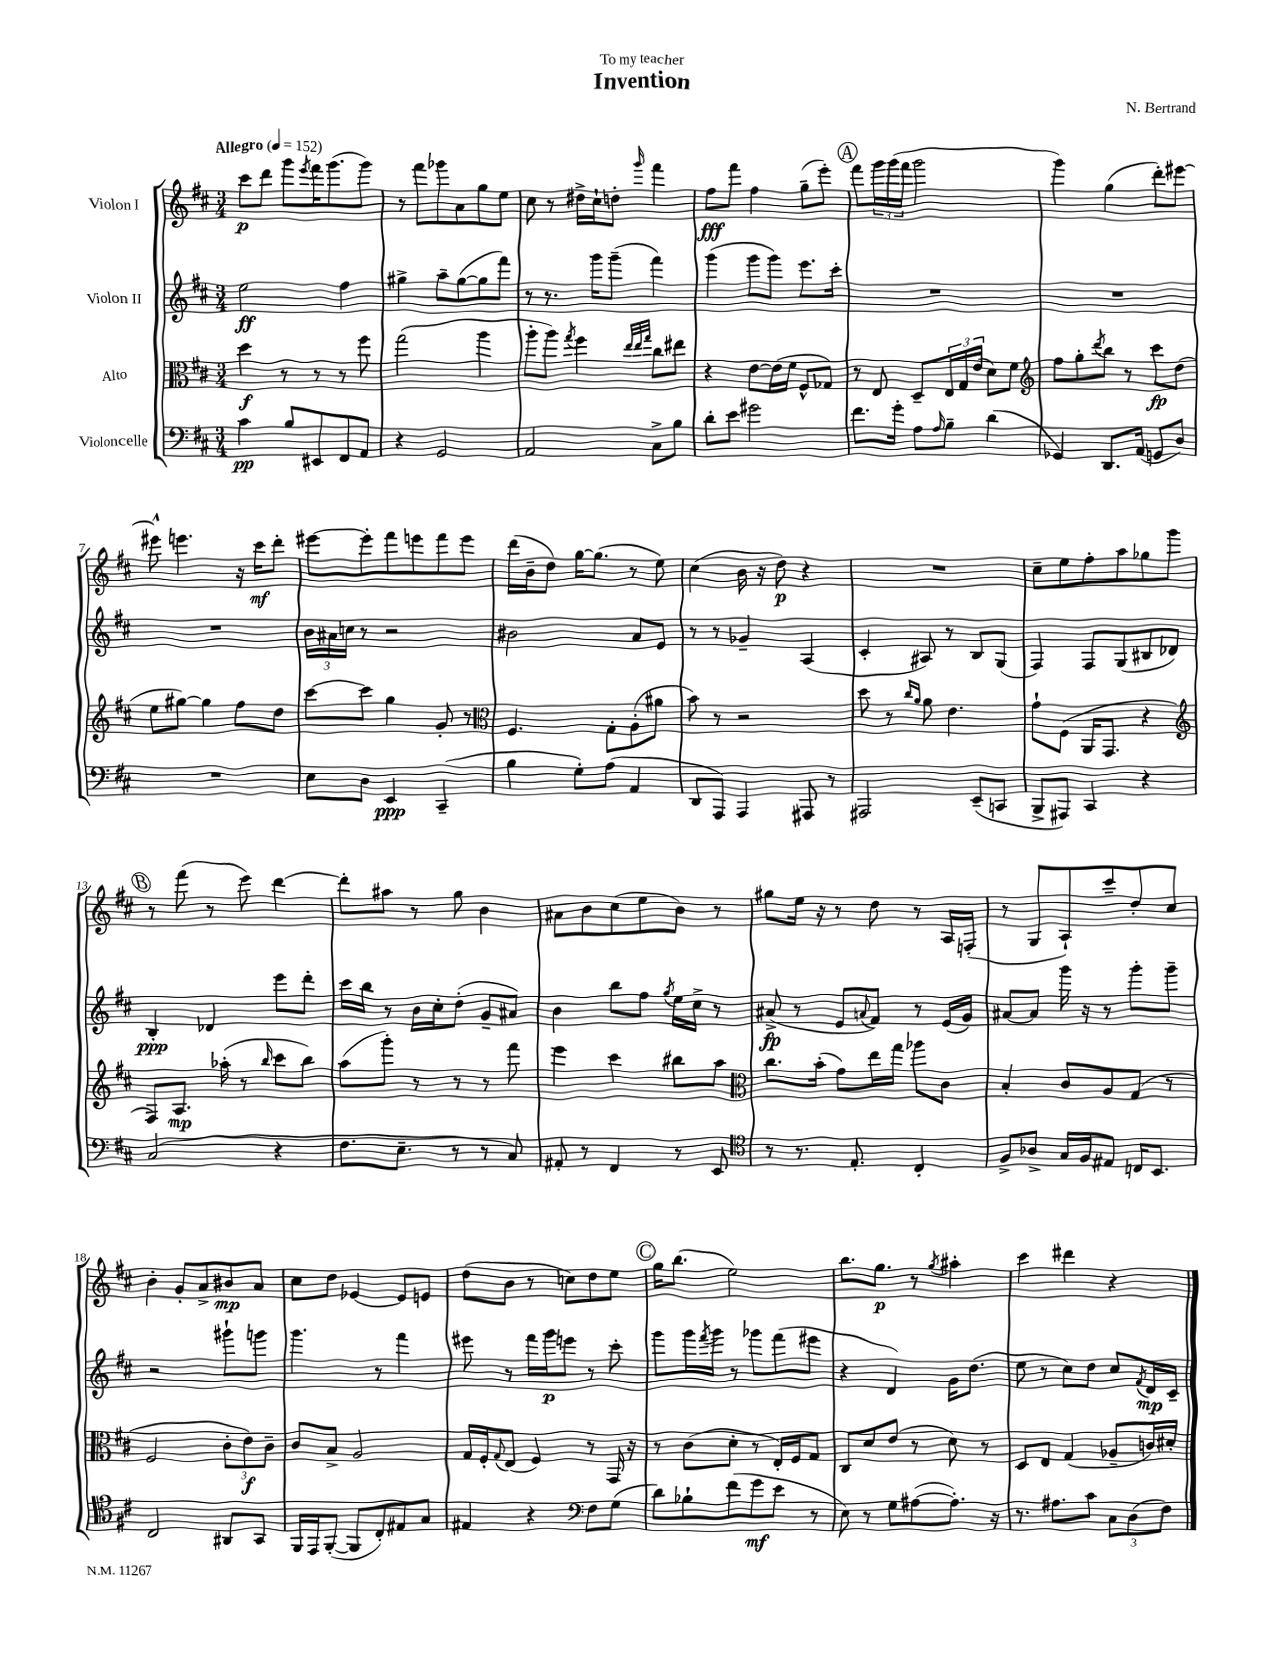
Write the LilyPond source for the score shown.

\header { title = "Invention" composer = "N. Bertrand" dedication = "To my teacher" }
<<
\new StaffGroup <<
\new Staff = "s0" \with { instrumentName = "Violon I" } {
    \clef treble \key d \major \numericTimeSignature \time 3/4 \tempo "Allegro" 4 = 152
    cis'''8\p d'''8 g'''8 \acciaccatura { e'''8 } fis'''16 g'''8.( g'''8) |
    r8 fis'''8 ges'''8 a'8 g''8 e''8 |
    cis''8 r8 dis''16-> cis''16-! d''8-. \grace { g'''16 } fis'''4 |
    fis''8\fff fis'''8 fis''4 g''8--( e'''8-.) |
    \mark \markup { \circle "A" } fis'''8 \tuplet 3/2 { g'''16 g'''16( fis'''16 } g'''2 |
    g'''4) g''4( d'''8-.) eis'''8~ |
    eis'''8-^ e'''4. r16 cis'''16\mf d'''8-. |
    eis'''8~ eis'''8-. fis'''8 e'''8 fis'''8 e'''8 |
    d'''16( b'16-- d''8) g''16~ g''8.( r8 e''8) |
    cis''4( b'16 r16 d''8\p) r4 |
    R2. |
    cis''8-- e''8 fis''8-. a''8 ges''8 g'''8 |
    \mark \markup { \circle "B" } r8 fis'''8( r8 e'''8) d'''4~ |
    d'''8-. ais''8 r8 g''8 b'4 |
    ais'8 b'8 cis''8( e''8 b'8) r8 |
    gis''8 e''16 r16 r8 d''8 r8 a16 f16-.( |
    r8 g8 a8-!) cis'''8-- d''8-. cis''8 |
    b'4-. g'8-. a'8-> bis'8\mp a'8 |
    cis''8 d''8 ees'4~ ees'8 e'8 |
    d''8( b'8 r8 c''8) d''8 e''8 |
    \mark \markup { \circle "C" } g''16 b''8.( e''2) |
    b''8. g''8.\p r8 \acciaccatura { g''8 } ais''4-. |
    cis'''4 dis'''4 r4 \bar "|." |
}
\new Staff = "s1" \with { instrumentName = "Violon II" } {
    \clef treble \key d \major \numericTimeSignature \time 3/4
    e''2\ff fis''4 |
    gis''4-> a''8-- gis''8~( gis''8 fis'''8) |
    r8 r8. g'''16 g'''8--( fis'''4) |
    g'''4( g'''8 g'''8) e'''8. cis'''16-. |
    \mark \markup { \circle "A" } R2. |
    R2. |
    R2. |
    \tuplet 3/2 { b'16 ais'16 c''16 } r8 r2 |
    bis'2 a'8 e'8 |
    r8 r8 ges'4-- a4( |
    cis'4-. ais8) r8 b8 g8( |
    fis4) fis8 g8( bis8 des'8) |
    \mark \markup { \circle "B" } b4-.\ppp des'4 e'''8 d'''8-. |
    cis'''16 b''16 r8 b'16 cis''16-. d''8-.( g'8-- ais'8) |
    b'4 b''8 fis''8 \acciaccatura { g''8 } e''16 cis''16-> r8 |
    ais'8->\fp( r8 e'8 \appoggiatura { a'8 } fis'8) r8 e'16( g'16) |
    ais'8~ ais'8 g'''16 r16 r8 g'''8-. g'''8-- |
    r2 gis'''8-! g'''8 |
    g'''4. r8 fis'''4 |
    eis'''8 r8 fis'''16 g'''16\p e'''8 r8 cis'''8-. |
    \mark \markup { \circle "C" } g'''8 g'''16 \acciaccatura { fis'''8 } g'''16 r8 ges'''8 fis'''8( eis'''8 |
    r4 d'4) g'16 d''8.( |
    e''8 r8 cis''8) d''8 cis''8 \acciaccatura { fis'8 } d'16\mp cis'16-- \bar "|." |
}
\new Staff = "s2" \with { instrumentName = "Alto" } {
    \clef alto \key d \major \numericTimeSignature \time 3/4
    d''4\f r8 r8 r8 fis''8 |
    g''2( a''4 |
    a''8-. a''8) \acciaccatura { g''8 } fis''4 \grace { e''32 e''32 g''32 } cis''8 eis''8 |
    r4 e'8~ e'16( fis'16 fis8-^ ges8) |
    \mark \markup { \circle "A" } r8 e8 d8-- \tuplet 3/2 { e16 g16 e'16( } d'8) fis'8 |
    \clef treble fis''8 g''8-. \acciaccatura { d'''8 } b''8 r8 cis'''8\fp d''8( |
    e''8 gis''8~) gis''4 fis''8 d''8 |
    cis'''8~ cis'''8 g''4 g'8-. r8 |
    \clef alto fis4. g8-. a8-.( ais'8 |
    b'8) r8 r2 |
    d''8 r8 \grace { cis''16 a'16 } a'8 e'4. |
    g'8-! fis8( a,16 g,8. r4 |
    \mark \markup { \circle "B" } \clef treble fis8) a8.\mp aes''16-.( r8 \grace { b''16 } cis'''8 b''8) |
    a''8( g'''8-.) r8 r8 r8 fis'''8 |
    e'''4 cis'''4 bis''8 a''8 |
    \clef alto cis''8. b'16-.( g'8) e''16 g''16 aes''8 cis'8 |
    b4-. cis'8 a8 g8( r8 |
    fis2 \tuplet 3/2 { cis'8-. e'8\f) cis'8-- } |
    cis'8 b8-> a2 |
    g16 fis16-. \appoggiatura { g8 } e8( fis4) r8 g,16 r16 |
    \mark \markup { \circle "C" } r8 cis'8( d'8-. r8 e16-.) fis16 g8 |
    cis8 d'8 e'8( r8 d'8) r8 |
    d8 e8 g4( aes8-- c'16) dis'16-. \bar "|." |
}
\new Staff = "s3" \with { instrumentName = "Violoncelle" } {
    \clef bass \key d \major \numericTimeSignature \time 3/4
    cis'4\pp b8 eis,8 fis,8 a,8 |
    r4 g,2 |
    a,2 cis8-> b8 |
    d'8-. e'8 gis'2 |
    \mark \markup { \circle "A" } fis'8. g'16-. a8 \grace { a16 } b8-- d'4( |
    ges,4) d,8. a,16( g,8 d8) |
    R2. |
    e8 d8 e,4\ppp cis,4--( |
    b4 g8-.) a8( a,4 |
    d,8 a,,8) a,,4 ais,,8 r8 |
    ais,,2 e,8--( c,8 |
    b,,8-> ais,,8) cis,4 r4 |
    \mark \markup { \circle "B" } cis2( r4 |
    fis8. e8.-- r8 r8 cis8) |
    ais,8-. r8 fis,4 r8 e,8 |
    \clef tenor r8 r8. e8.-. cis4-. |
    fis8-> aes8-> g16 fis16 eis8 c16 b,8. |
    cis2 ais,8 g,8 |
    fis,16 e,16 fis,8~-.( fis,8 cis8-.) eis8 g8 |
    eis4 r4 \clef bass fis8 g8( |
    \mark \markup { \circle "C" } d'8) bes8-! fis'8( g'8\mf e'8 r8 |
    e8) r8 g8 ais8~( ais8.-.) r16 |
    r8. ais8. cis'8 \tuplet 3/2 { cis8 d8( fis8) } \bar "|." |
}
>>
>>
